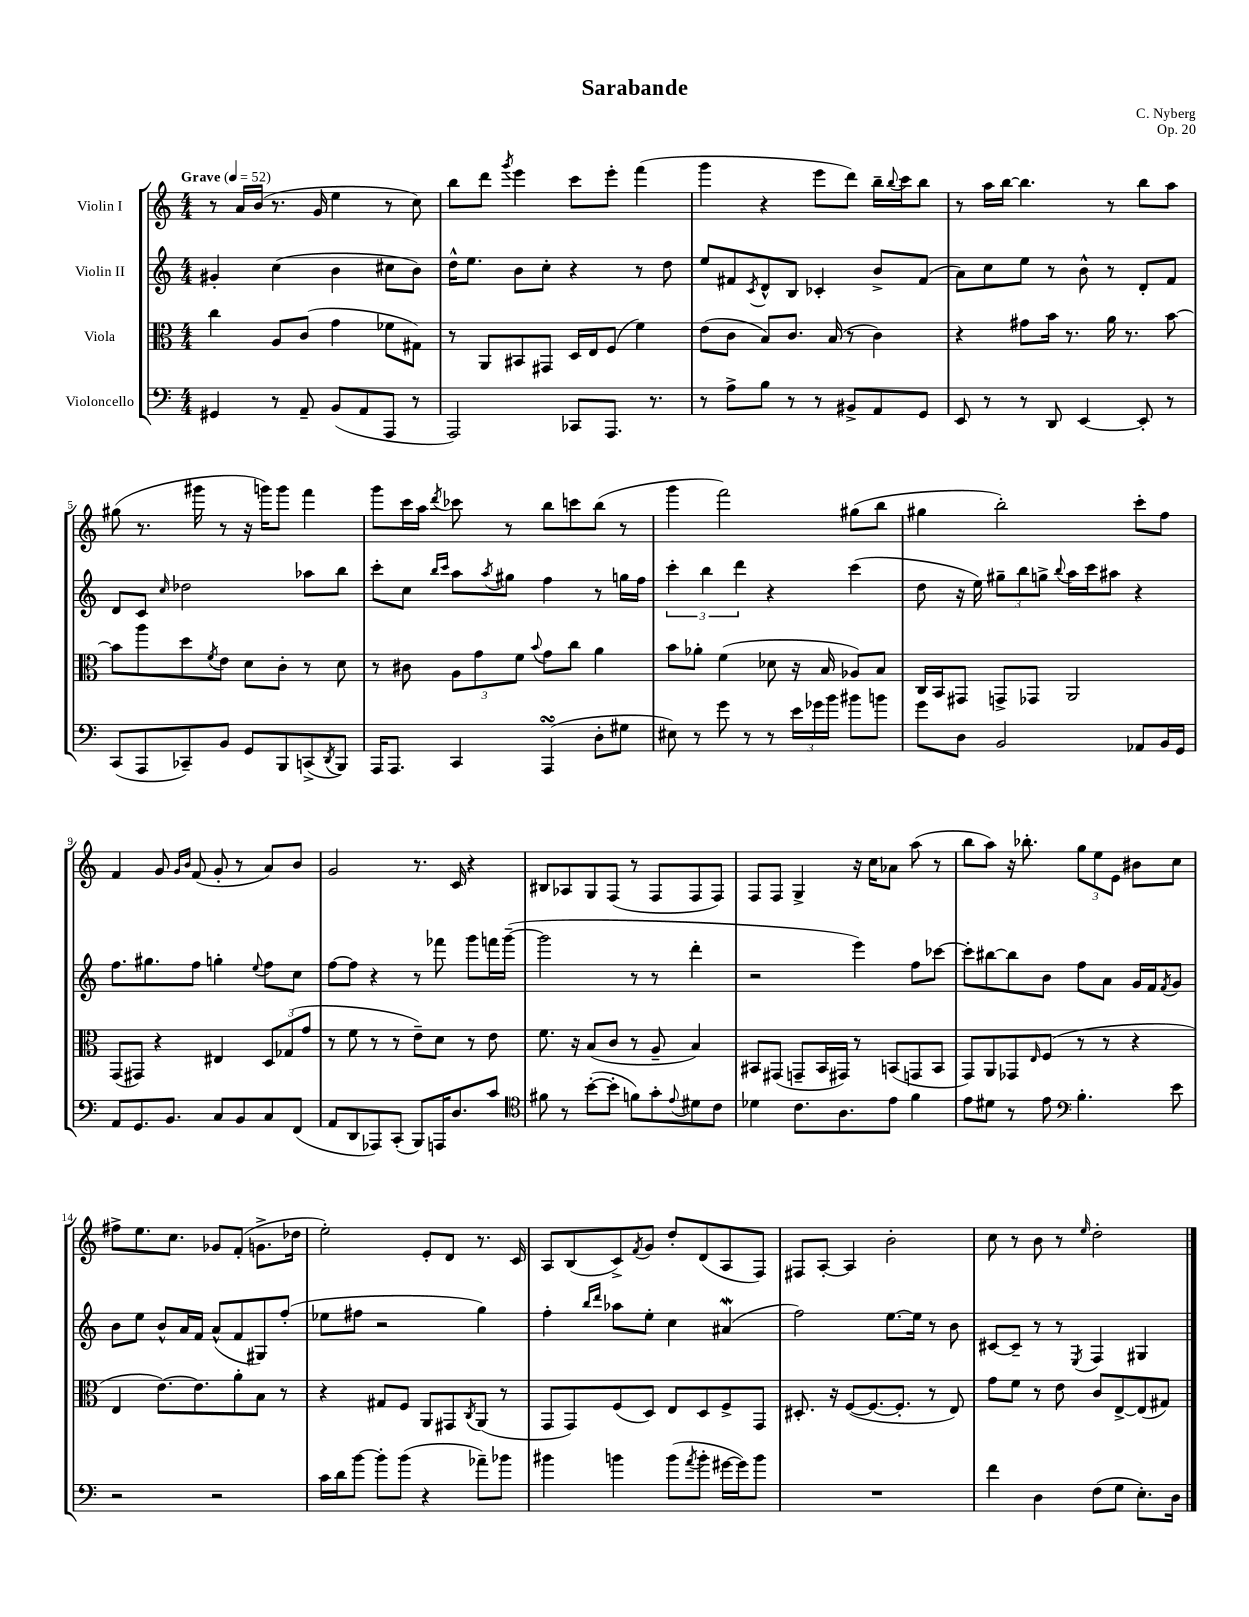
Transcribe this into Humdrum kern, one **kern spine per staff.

**kern	**kern	**kern	**kern
*part4	*part3	*part2	*part1
*staff4	*staff3	*staff2	*staff1
*I"Violoncello	*I"Viola	*I"Violin II	*I"Violin I
*clefF4	*clefC3	*clefG2	*clefG2
*k[]	*k[]	*k[]	*k[]
*M4/4	*M4/4	*M4/4	*M4/4
*MM52	*MM52	*MM52	*MM52
=1	=1	=1	=1
!	!	!	!LO:TX:a:B:t=Grave
4GG#X/	4cc\	4g#X'/	8r
.	.	.	16a/LL
.	.	.	(16b/JJ
8r	8A/L	(4cc\	8.r
8AA~/	(8c/J	.	.
.	.	.	16g/
(8BB/L	4g\	4b\	4ee\
8AA/	.	.	.
8AAA/J	8f-X\L	8cc#X\L	8r
8r	8G#X\J)	8b\J)	8cc\)
=2	=2	=2	=2
2AAA/)	8r	16dd^^\KL	8bb\L
.	.	8.ee\J	.
.	8AA/L	.	8ddd\J
.	.	.	8qggg/
.	8BB#X/	8b\L	4eee\
.	8GG#X/J	8cc'\J	.
8CC-X/L	16D/LL	4r	8ccc\L
.	16E/J	.	.
8.AAA/J	(8F/J	.	8eee'\J
.	4f\)	8r	(4fff\
8.r	.	.	.
.	.	8dd\	.
=3	=3	=3	=3
8r	(8e\L	8ee/L	4ggg\
8A^\L	8c\J	8f#X/	.
.	.	8qc/	.
8B\J	8B/L)	8d^^/	4r
8r	8.c/J	8B/J	.
8r	.	4c-X'/	8eee\L
.	(16B/	.	.
8BB#X^/L	8r	.	8ddd\J)
8AA/	4c\)	8b^/L	16bb~\LL
.	.	.	8qqbb/
.	.	.	16ccc\J
8GG/J	.	(8f#/J	8bb\J
=4	=4	=4	=4
8EE/	4r	8a\L)	8r
8r	.	8cc\	16aa\LL
.	.	.	[16bb\JJ
8r	8g#X\L	8ee\J	4.bb\]
8DD/	16b\Jk	8r	.
.	8.r	.	.
[4EE/	.	8b^^\	.
.	16a\	8r	8r
.	8.r	.	.
8EE'/]	.	8d'/L	8bb\L
8r	[8b\	8f/J	8aa\J
!!LO:LB:g=z
=5	=5	=5	=5
(8CC/L	8b\L]	8d/L	(8gg#X\
8AAA/	8aa\	8c/J	8.r
.	.	16qqcc/	.
8CC-X~/)	8dd\	2dd-X\	.
.	.	.	16ggg#X\
.	8qf/	.	.
8BB/J	8e\J	.	8r
8GG/L	8d\L	.	16r
.	.	.	16gggn\KL)
8BBB/	8c'\J	.	8ggg\J
(8CCn^/	8r	8aa-X\L	4fff\
8qDD/	.	.	.
8BBB/J)	8d\	8bb\J	.
=6	=6	=6	=6
16AAA/KL	8r	8ccc'\L	8ggg\L
8.AAA/J	.	.	.
.	8c#X\	8cc\J	16ccc\L
.	.	.	16aa\JJ
.	.	16qqbb/LL	.
.	.	16qqccc/JJ	8qddd/
4CC/	12A\L	8aa\L	8ccc-X\
.	12g\	.	.
.	.	8qaa/	.
.	.	8gg#X\J	8r
.	12f\J	.	.
.	8qqb/	.	.
(4AAAsSSS/	8g\L	4ff\	8bb\L
.	8cc\J	.	8cccn\
8D'\L	4a\	8r	(8bb\J
8G#X\J	.	16ggn\LL	8r
.	.	16ff\JJ	.
=7	=7	=7	=7
8E#X\)	8b\L	6ccc'\	4ggg\
8r	8a-X'\J	.	.
.	.	6bb\	.
8g\	(4f\	.	2fff\)
.	.	6ddd\	.
8r	.	.	.
8r	8d-X\	4r	.
24e\LL	16r	.	.
24g-X\	.	.	.
.	16B/	.	.
24b\JJ	.	.	.
8b#X\L	8A-X/L)	(4ccc\	(8gg#X\L
8bn\J	8B/J	.	8bb\J
=8	=8	=8	=8
8g\L	16C/LL	8dd\	4gg#X\
.	16BB/J	.	.
8D\J	8GG#X/J	16r	.
.	.	16ee\)	.
2BB/	8GGn^/L	12gg#X~\L	2bb'\)
.	.	12bb\	.
.	8GG-X/J	.	.
.	.	12ggn^\J	.
.	.	8qqbb/	.
.	2AA/	16aa\LL	.
.	.	16ccc\J	.
.	.	8aa#X\J	.
8AA-X/L	.	4r	8ccc'\L
16BB/L	.	.	8ff\J
16GG/JJ	.	.	.
!!LO:LB:g=z
=9	=9	=9	=9
8AA/L	(8GG/L	8.ff\L	4f/
8.GG/	8GG#X/J)	.	.
.	.	8.gg#X\	.
.	4r	.	8g/
8.BB/J	.	.	.
.	.	.	16qqg/LL
.	.	.	16qqb/JJ
.	.	8ff\J	(8f/
8C/L	4E#X/	4ggn'\	8g'/
8BB/	.	.	8r
.	.	8qqee/	.
8C/	12D/L	8ff\L	8a/L)
.	(12G-X/	.	.
(8FF/J	.	8cc\J	8b/J
.	12g/J	.	.
=10	=10	=10	=10
8AA/L	8r	[8ff\L	2g/
8DD/	8f\	8ff\J]	.
8AAA-X/)	8r	4r	.
(8CC'/J	8r	.	.
8BBB/L)	8e~\L)	8r	8.r
16AAAn/K	8d\J	8fff-X\	.
8.D/	.	.	16c/
.	8r	8ggg\L	4r
8c/J	8e\	16fffn\L	.
.	.	([16ggg~\JJ	.
=11	=11	=11	=11
*clefC4	*	*	*
8f#X\	8.f\	2ggg\]	8B#X/L
8r	.	.	8A-X/
.	16r	.	.
([8b'\L	(8B/L	.	8G/
8b'\J]	8c/J	.	(8F/J
8fn\L)	8r	8r	8r
8g'\	8A~/	8r	8F/L
8qqe/	.	.	.
8d#X\	4B/)	4ddd'\	8F/
8c\J	.	.	8F/J)
=12	=12	=12	=12
4d-X\	8BB#X/L	2r	8F/L
.	(8GG#X/J	.	8F/J
8.c\L	8GGn~/L	.	4G^/
.	16BB#/L	.	.
8.A\	16GG#X/JJ)	.	.
.	8r	4eee\)	16r
.	.	.	16cc\KL
8e\J	(8BBn/L	.	8a-X\J
4f\	8GGn/	8ff\L	(8aa\
.	8BB/J	[8ccc-X\J	8r
=13	=13	=13	=13
8e\L	8GG/L)	8ccc-'\L]	8bb\L
8d#X\J	8AA/	[8bb#X\	8aa\J)
8r	8GG-X/	8bb#\]	16r
.	.	.	8.bb-X'\
.	16qqE/	.	.
8e\	(8F/J	8b\J	.
*clefF4	*	*	*
4.B'\	8r	8ff\L	12gg\L
.	.	.	12ee\
.	8r	8a\J	.
.	.	.	12e\J
.	4r	16g/LL	8b#X\L
.	.	16f/J	.
.	.	8qf/	.
8e\	.	8g/J	8cc\J
!!LO:LB:g=z
=14	=14	=14	=14
2r	4E/	8b\L	8ff#X^\L
.	.	8ee\J	8.ee\
.	[8.e\L)	8b^^/L	.
.	.	.	8.cc\J
.	.	16a/L	.
.	8.e\]	16f/JJ	.
2r	.	(8a^^/L	8g-X/L
.	8a'\	8f/	(8f'/J
.	8B\J	8G#X/)	8.gn^\L
.	8r	(8ff'/J	.
.	.	.	16dd-X\Jk
=15	=15	=15	=15
16c\LL	4r	8ee-X\L	2ee'\)
16d\J	.	.	.
[8b\J	.	8ff#X\J	.
8b'\L]	8G#X/L	2r	.
(8b\J	8F/J	.	.
4r	8AA/L	.	8e'/L
.	8GG#X/	.	8d/J
.	8qC/	.	.
8a-X~\L)	(8AA/J	4gg\)	8.r
8b-X\J	8r	.	.
.	.	.	16c/
=16	=16	=16	=16
4b#X\	8GG/L	4ff'\	8A/L
.	8GG/)	.	(8B/
.	.	16qqbb/LL	.
.	.	16qqddd/JJ	.
4bn\	(8F/	8aa-X\L	8c^/)
.	.	.	8qf/
.	8D/J)	8ee'\J	8g/J
(8b\L	8E/L	4cc\	8dd'/L
8qa/	.	.	.
8b'\J	8D/	.	(8d/
[16g#X\LL	8F^/	(4a#XW/	8A/
16g#\J])	.	.	.
8b\J	8GG/J	.	8F/J)
=17	=17	=17	=17
1r	8.D#X'/	2ff\)	8F#X/L
.	.	.	[8A'/J
.	16r	.	.
.	([8F/L	.	4A/]
.	8.F/_	.	.
.	.	[8.ee\L	2b'\
.	8.F'/J]	.	.
.	.	16ee\Jk]	.
.	8r	8r	.
.	8E/)	8b\	.
=18	=18	=18	=18
4f\	8g\L	[8c#X/L	8cc\
.	8f\J	8c#~/J]	8r
4D\	8r	8r	8b\
.	8e\	8r	8r
.	.	8qE/	16qqee/
(8F\L	8c/L	4F/	2dd'\
8G\J	[8E^/	.	.
8.E'\L)	(8E/]	4G#X/	.
.	8G#X/J)	.	.
16D\Jk	.	.	.
==	==	==	==
*-	*-	*-	*-
